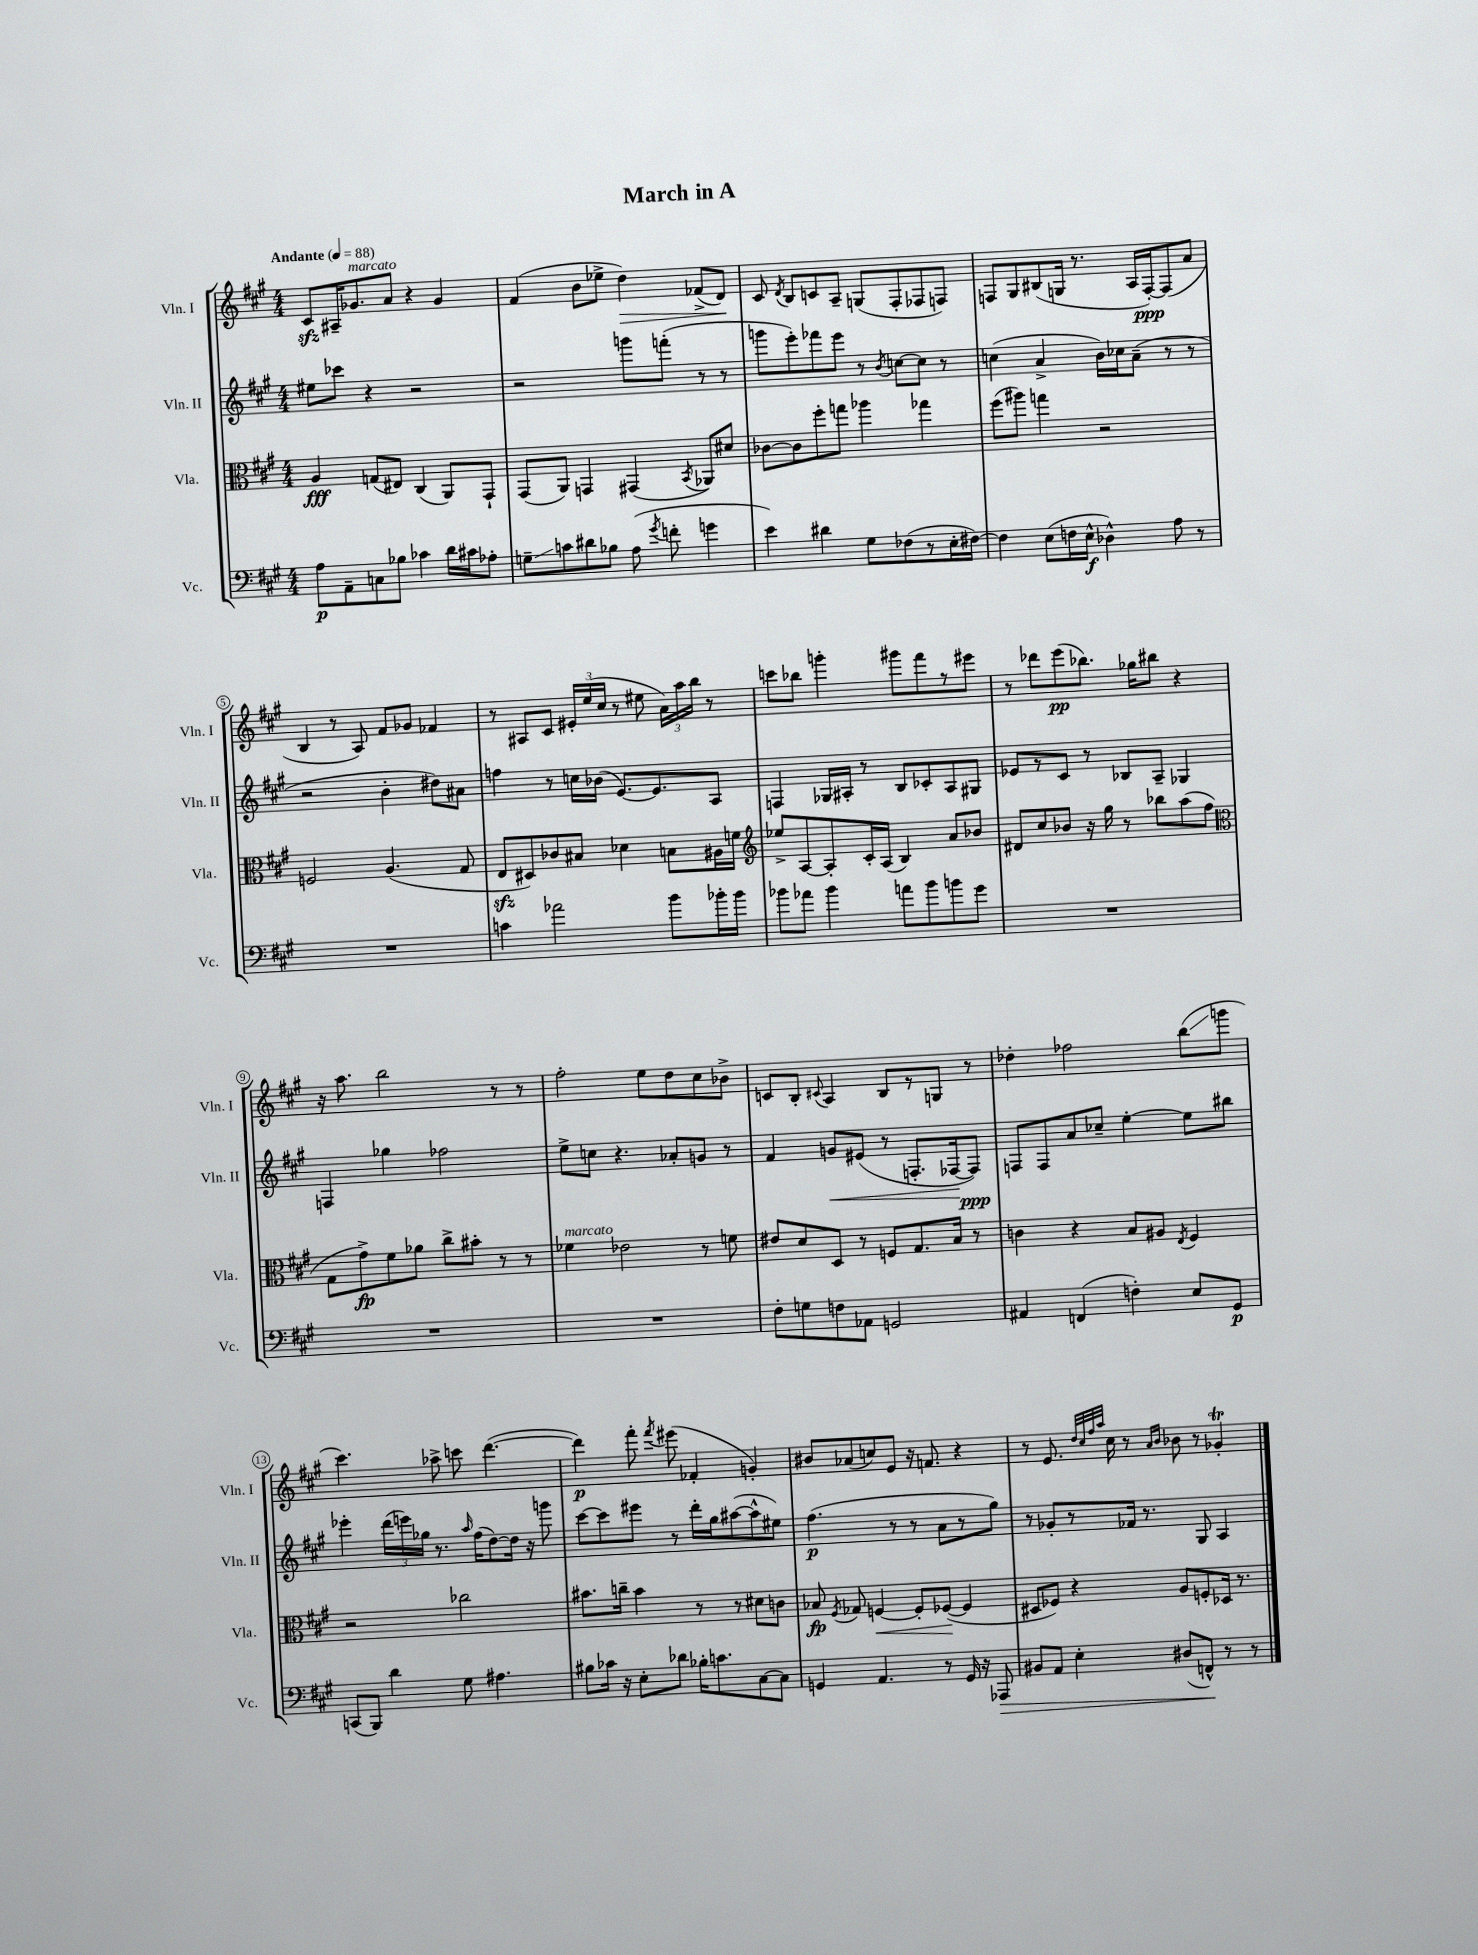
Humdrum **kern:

**kern	**kern	**kern	**kern
*staff4	*staff3	*staff2	*staff1
*clefF4	*clefC3	*clefG2	*clefG2
*k[f#c#g#]	*k[f#c#g#]	*k[f#c#g#]	*k[f#c#g#]
*M4/4	*M4/4	*M4/4	*M4/4
*MM88	*MM88	*MM88	*MM88
8A	4A	8ee#	8c#
8AA~	.	8ccc-	16A#~
.	.	.	8.g-
8C	(8G	4r	.
8B-	8E#)	.	8a
4c-	(4C#	2r	4r
16d	8AA)	.	4g-
16c#	.	.	.
8A-'	8GG#`	.	.
=	=	=	=
8G~	(8GG#	2r	(4f#
8c	8AA)	.	.
8d#	4GG	.	8b
8B-	.	.	8ee-^
(8A	(4GG#	8ggg	4dd)
8qg#	.	.	.
8f'	.	(8fff'	.
.	8qBB	.	.
4g	8AA-)	8r	(8f-^
.	8d#	8r	8d)
=	=	=	=
4e)	[8c-	8ggg	8c#
.	.	.	8qd
.	8c-]	8eee')	8B
4d#	8ff#'	8fff-	8c
.	8gg	8eee	8A~
8G#	4aa-	8r	(8G
.	.	8qb	.
(8F-	.	[8cc	8F#'
8r	4gg-	8cc]	8F-
16E'	.	8r	8F)
[16F#)	.	.	.
=	=	=	=
4F#]	(8ff#	(4cc	8F
.	8aa#)	.	8G#
(8E	4gg	4a^	(8B#
16F	.	.	16G
16E^^	.	.	8.r
4D-^^)	2r	16b)	.
.	.	16cc-	.
.	.	(8a~	16A
.	.	.	[16F')
8A	.	8r	(8F]
8r	.	8r	8a
=	=	=	=
1r	2F	2r	4B
.	.	.	8r
.	.	.	8A)
.	(4.A	4b'	8f#
.	.	.	8g-
.	.	8dd#)	4f-
.	8G#	8a#	.
=	=	=	=
4c	8E	4ff	8r
.	8D#)	.	8A#
2a-	8c-	8r	8c#
.	8B#	16cc	24e#'
.	.	.	(24ee
.	.	(16b-	.
.	.	.	24cc#
.	4d-	[8.e)	8r
.	.	.	8ee#
.	.	8.e]	.
8b	8B	.	24a)
.	.	.	24aa
.	.	.	24bb
16b-'	16A#	8A	8r
16b-	16f	.	.
=	=	=	=
*	*clefG2	*	*
8b-	8ee-^	4F	8ccc
8a-	[8A	.	8bb-
4b-	8A']	16G-	4ggg'
.	.	16A#'	.
.	16c#'	8r	.
.	(16A	.	.
8a	4B)	8B	8ggg#
8b-	.	8c-'	8fff#
8b	8a	8A#	8r
8g#	8b-	8G#	8eee#
=	=	=	=
1r	8d#	8e-	8r
.	8cc#	8r	8ddd-
.	8b-	8c#	(8eee
.	16r	8r	8.bb-)
.	16gg#	.	.
.	8r	8B-	.
.	.	.	16gg-
.	8bb-	8A~	8bb#
.	(8aa	4G-	4r
.	8ff#	.	.
=	=	=	=
*	*clefC3	*	*
1r	8G#	4F	16r
.	.	.	8.aa
.	8g#^)	.	.
.	8f#	4gg-	2bb
.	8a-	.	.
.	8cc#^	2ff-	.
.	8b#'	.	.
.	8r	.	8r
.	8r	.	8r
=	=	=	=
1r	4f-	8ee^	2ff#'
.	.	8cc	.
.	2e-	4.r	.
.	.	.	8ee
.	.	8a-'	8dd
.	8r	8g	8cc#
.	8f	8r	8b-^
=	=	=	=
8F#'	8e#	4f#	8c
8G	8d	.	8B'
.	.	.	8qqc#
8F	8D	8g	4A
8AA-	8r	(8e#	.
2GG	8F	8r	8B
.	8.G#	8.F'	8r
.	.	.	8G
.	16B	[16F-	.
.	8r	8F-])	8r
=	=	=	=
4AA#	4c	8F	4dd-'
.	.	8F	.
(4FF	4r	8a	2ff-
.	.	8cc-~	.
4F')	8B	[4ee'	.
.	8A#	.	.
.	8qE	.	.
8E	4F#	8ee]	(8bb
8GG#	.	8bb#	8ggg
=	=	=	=
(8CC	2r	4eee-'	4.ccc#)
8BBB)	.	.	.
4d	.	(24ddd	.
.	.	24eee)	.
.	.	24gg-	.
.	.	8.r	8aa-^
8G#	2cc-	.	8ccc
.	.	16qqaa	.
.	.	(16ff#	.
4.A#	.	[8dd)	([4.ddd
.	.	16dd]	.
.	.	16r	.
.	.	8ggg	.
=	=	=	=
8B#	8.b#	[8ccc#	4ddd])
16c-	.	8ccc#]	.
16r	16cc~	.	.
8E'	4b#	8eee#	8fff#'
.	.	.	8qfff#
8d-	.	8r	(8eee#
16B-'	8r	16ddd'	4f-'
8.c	.	16gg#	.
.	8r	([8aa#	.
[8C#	8d#	8aa#^^]	4g')
8C#]	8c	8ee#)	.
=	=	=	=
4GG	8B-	(4.ff#	8b#
.	8qF#	.	.
.	8G-	.	(8a-
4.AA	[4F	.	8cc)
.	.	8r	8e
.	8F']	8r	16r
.	.	.	8.f
8r	([8F-	8a	.
16GG	4F-]	8r	4r
16r	.	.	.
8AAA-	.	8gg#)	.
=	=	=	=
8BB#	8D#	8r	8r
8AA	8F-)	8g-'	8.e
4E'	4r	8r	.
.	.	.	32qqdd
.	.	.	32qqcc#
.	.	.	32qqff#
.	.	.	32qqaa
.	.	.	16cc#
.	.	16f-	8r
.	.	8.r	.
.	.	.	16qqa
.	.	.	16qqb
(8D#	8A	.	8b-
8FF^^)	8F'	8G#	8r
8r	16D-	4A	4g-'
.	8.r	.	.
8r	.	.	.
==	==	==	==
*-	*-	*-	*-
